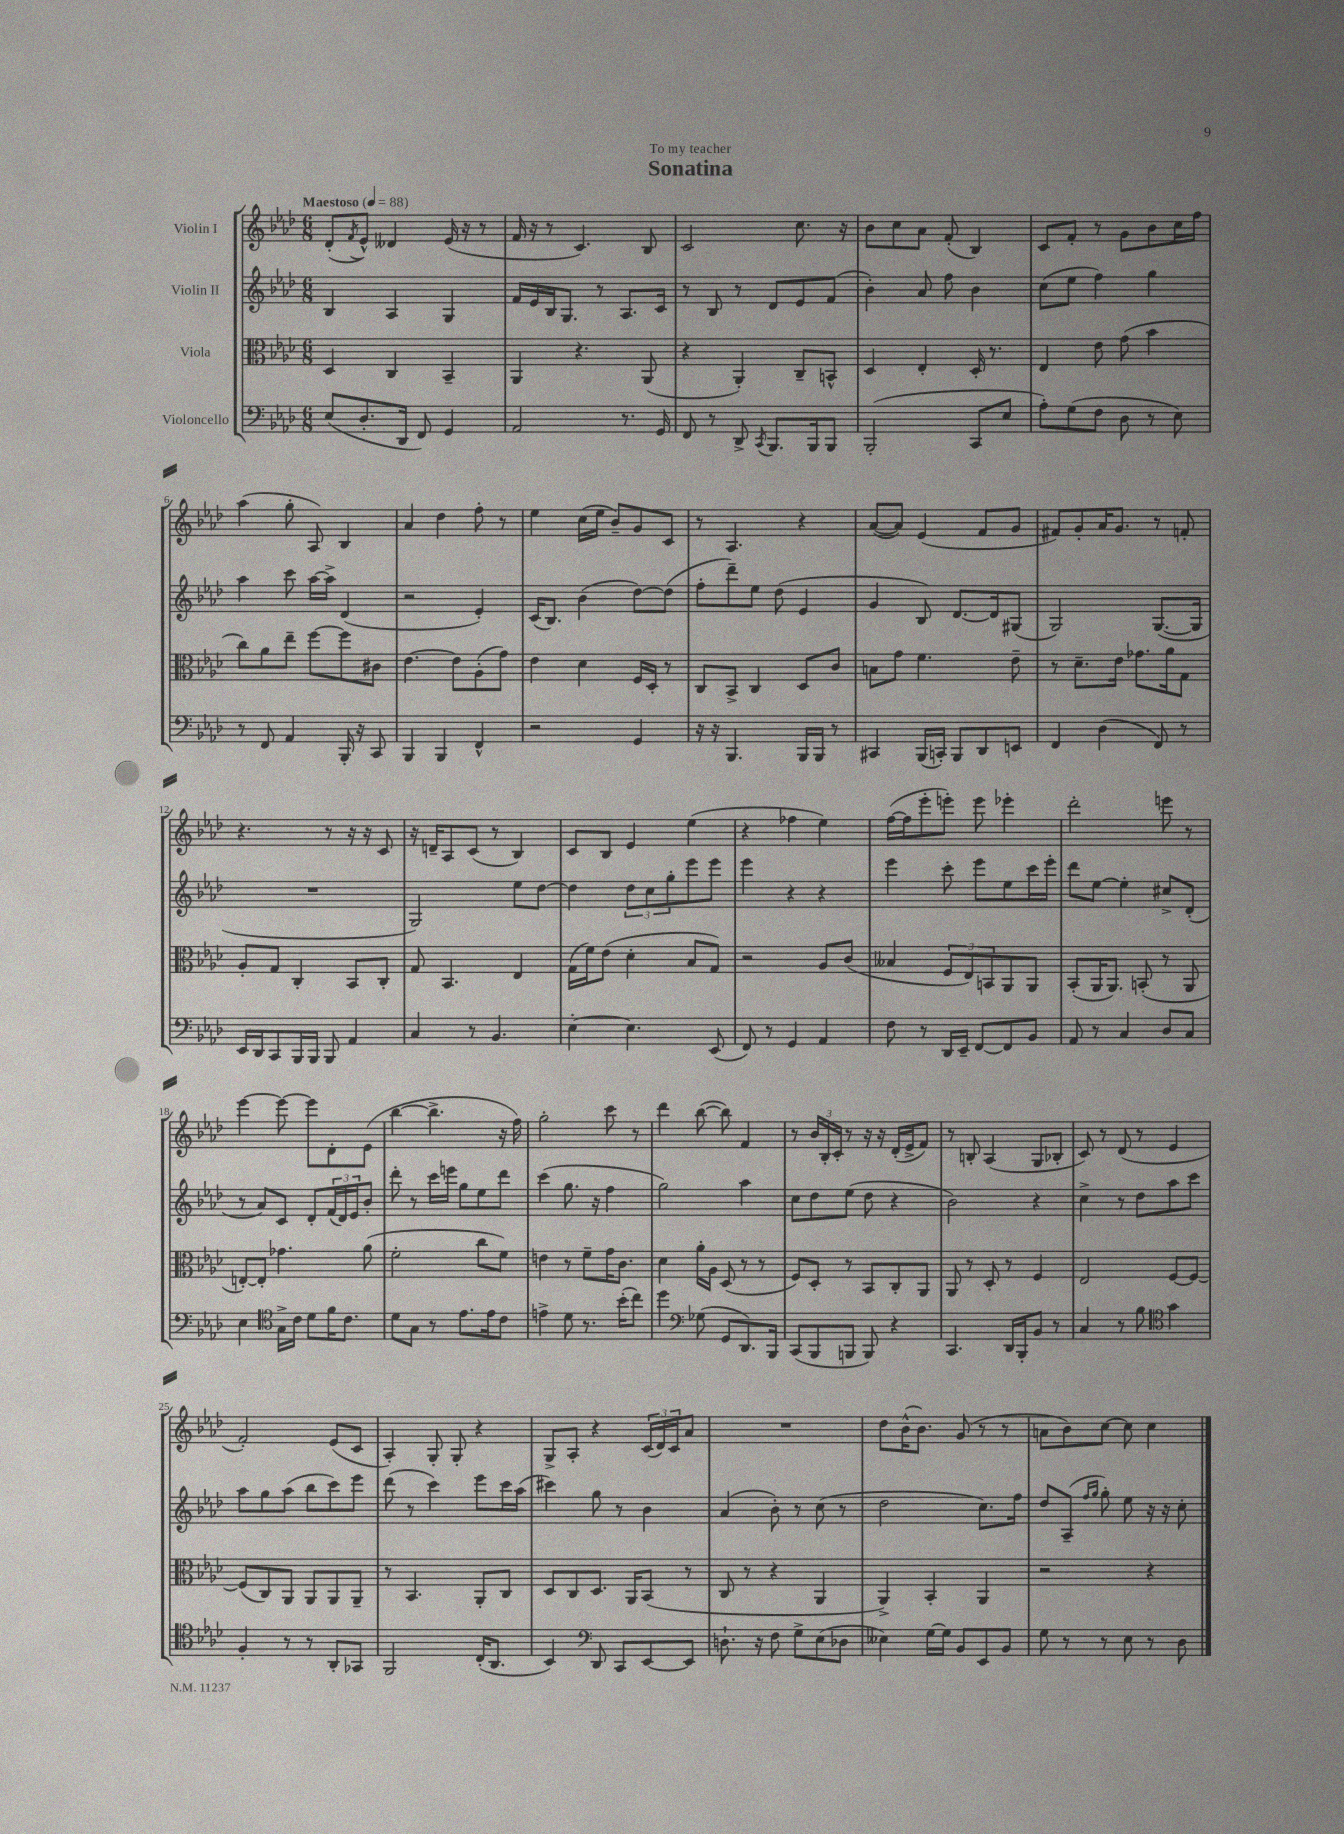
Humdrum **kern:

**kern	**kern	**kern	**kern
*staff4	*staff3	*staff2	*staff1
*clefF4	*clefC3	*clefG2	*clefG2
*k[b-e-a-d-]	*k[b-e-a-d-]	*k[b-e-a-d-]	*k[b-e-a-d-]
*M6/8	*M6/8	*M6/8	*M6/8
*MM88	*MM88	*MM88	*MM88
(8E-	4D-	4B-	(8d-'
.	.	.	8qf
8.D-'	.	.	8e-^^)
.	4C	4A-	4d--
16DD-	.	.	.
8FF)	.	.	.
4GG	4BB-~	4G	(16e-
.	.	.	16r
.	.	.	8r
=	=	=	=
2AA-	4AA-	16f	16f
.	.	16e-	16r
.	.	16B-	8r
.	.	8.G	.
.	4.r	.	4.c)
.	.	8r	.
8.r	.	8.A-	.
.	(8AA-	.	8B-
16GG	.	16c	.
=	=	=	=
8FF	4r	8r	2c
8r	.	8B-	.
8DD-^	4AA-')	8r	.
8qCC	.	.	.
8.BBB-	.	8d-	.
.	8C~	8e-	8.cc
16BBB-	.	.	.
8BBB-	8BB^^	(8f	.
.	.	.	16r
=	=	=	=
(2BBB-'	4D-	4b-')	8b-
.	.	.	8cc
.	4E-'	8a-	8a-
.	.	8ff	(8f'
8CC	16D-'	4b-	4B-)
.	8.r	.	.
8E-	.	.	.
=	=	=	=
8A-')	4E-	(8cc	8c
(8G	.	8ee-	8f'
8F	8e-	4ff)	8r
8D-	(8g	.	8g
8r	4b-	4gg	8b-
8E-)	.	.	16cc
.	.	.	16ff
=	=	=	=
8r	8cc)	4aa-	(4aa-
8FF	8a-	.	.
4AA-	8ee-~	8ccc	8gg'
.	[8ff	[16aa-	8A-)
.	.	16aa-^]	.
16BBB-'	8ff]	(4d-	4B-
16r	.	.	.
8CC	8c#	.	.
=	=	=	=
4BBB-	[4.e-	2r	4a-
4BBB-	.	.	4dd-
.	8e-]	.	.
4FF^^	(8A-'	4e-')	8ff'
.	8g)	.	8r
=	=	=	=
2r	4e-	(16c	4ee-
.	.	8.B-)	.
.	4d-	(4b-	(16cc
.	.	.	16ee-
.	.	.	8b-~)
4GG	16F	[8dd-)	8g
.	16D-'	.	.
.	8r	(8dd-]	8c
=	=	=	=
16r	8C	8ff'	8r
16r	.	.	.
4.BBB-	8BB-^	8ddd-~)	4.A-
.	4C	8ee-	.
.	.	(8dd-	.
16BBB-	8D-	4e-	4r
16BBB-	.	.	.
8r	8c	.	.
=	=	=	=
4CC#	8B	4g	([8a-
.	8g	.	8a-])
(16BBB-	4.f	8B-)	(4e-
16CC')	.	.	.
8BBB-	.	[8.d-	.
8DD-	.	.	8f
.	.	16d-]	.
8EE	8e-~	(8G#	8g
=	=	=	=
4FF	8r	2G)	8f#)
.	8.d-~	.	8g'
(4D-	.	.	16a-
.	16e-	.	8.g
.	8.g-	.	.
8FF)	.	([8.G	8r
.	16a-	.	.
8r	8G	.	8f'
.	.	16G]	.
=	=	=	=
16EE-	8A-'	2.r	4.r
16DD-	.	.	.
8CC	8G	.	.
16BBB-	4C'	.	.
16BBB-	.	.	.
8BBB-	.	.	8r
4AA-	8BB-	.	16r
.	.	.	16r
.	8C'	.	8c
=	=	=	=
4C	8G	2G)	16r
.	.	.	16d~
.	4.BB-	.	8A-
8r	.	.	(8c
4.BB-	.	.	8r
.	4E-	8ee-	4B-)
.	.	[8dd-	.
=	=	=	=
[4E-'	(16G	4dd-]	8c
.	16f)	.	.
.	(8e-	.	8B-
4.E-]	4d-'	12dd-	4e-
.	.	12cc	.
.	.	12gg'	.
.	8B-	8eee-	(4ee-
(8EE-	8G)	8eee-	.
=	=	=	=
8FF)	2r	4eee-	4r
8r	.	.	.
4GG	.	4r	4ff-
4AA-	8A-	4r	4ee-)
.	(8c	.	.
=	=	=	=
8F	4B--	4eee-	([16ff
.	.	.	16ff]
8r	.	.	8eee-'
16DD-	12F	8ccc'	8eee')
16EE-~	.	.	.
.	12E-)	.	.
[8FF	.	8eee-	8eee
.	12BB	.	.
8FF]	8AA-	8ee-	4eee-'
8BB-	8AA-	16ccc	.
.	.	16eee-'	.
=	=	=	=
8AA-	(8BB-'	8ddd-	2ddd-'
8r	16AA-	[8ee-	.
.	8.AA-)	.	.
4C	.	4ee-']	.
.	(8BB'	.	.
8D-	8r	8cc#^	8eee
8C	8AA-	(8d-'	8r
=	=	=	=
4E-	[8E')	8r	[4eee-
.	8E']	8a-)	.
*clefC4	*	*	*
16G^	4.g-	8c	8eee-_
16c	.	.	.
8d-	.	8d-'	8eee-]
16f	.	(24f	8d-'
.	.	24d-)	.
8.c	.	.	.
.	.	24e-	.
.	(8a-	8b-'	(8e-
=	=	=	=
8d-	2f'	8ddd-'	[4bb-
8G	.	8r	.
8r	.	16ccc	4.bb-^]
.	.	16eee	.
8.e-	.	8gg	.
.	8cc	8ee-	.
16e-	.	.	.
8c	8f)	8ddd-	16r
.	.	.	16ff)
=	=	=	=
4e^	4e	(4ccc	2gg'
8d-	8r	8.gg	.
8.r	8f~	.	.
.	.	16r	.
.	16g	4ff	8ccc
(16b-'	8.c	.	.
8cc)	.	.	8r
=	=	=	=
4dd-	4d-	2gg)	4ddd-
*clefF4	*	*	*
(8G-	16a-'	.	([8bb-
.	16A-	.	.
8GG	(8D-	.	8bb-])
8.DD-)	8r	4aa-	4f
.	8r	.	.
16BBB-	.	.	.
=	=	=	=
(8CC	8F)	8cc	8r
8BBB-	8D-'	8dd-	24b-
.	.	.	24B-'
.	.	.	24c'
8BBB	8r	(8ee-	8r
8BBB)	8BB-	8dd-	16r
.	.	.	16r
4r	8C'	4r	(16d-'
.	.	.	16e-^
.	8AA-	.	8f)
=	=	=	=
4.CC	8AA-	2b-)	8r
.	8r	.	8B'
.	8D-'	.	(4A-
16DD-	8r	.	.
16BBB-'	.	.	.
8BB-	4F	4r	8G
8r	.	.	8B-'
=	=	=	=
4C	2E-	4cc^	8c)
.	.	.	8r
8r	.	8r	(8d-
8B-	.	8dd-	8r
*clefC4	*	*	*
4g	[8F	8aa-	4e-
.	8F_	8ccc	.
=	=	=	=
4F'	(8F]	8aa-	2f')
.	8C)	8gg	.
8r	8AA-	(8aa-	.
8r	8AA-	8bb-	.
8AA-'	8AA-	8ccc)	(8e-
8GG-	8AA-~	8eee-	8c
=	=	=	=
2FF	8r	(8ddd-	4A-')
.	4.BB-	8r	.
.	.	4ccc)	8G'
.	.	.	8G'
(16C'	8AA-'	8eee-	4r
8.AA-	.	.	.
.	8C	16ccc	.
.	.	(16aa-	.
=	=	=	=
4BB-)	8D-	4ccc#)	8G^
.	8C	.	8A-'
*clefF4	*	*	*
8DD-	8.D-	8gg	4r
8CC	.	8r	.
.	16AA-	.	.
[8EE-	(8BB-	4b-	(24c
.	.	.	24d-)
.	.	.	24c
8EE-]	8r	.	8a-
=	=	=	=
8.D`	8C	(4a-	2.r
.	8r	.	.
16r	.	.	.
8F	4r	8b-')	.
8G^	.	8r	.
(8E-	4AA-	(8cc	.
8D-	.	8r	.
=	=	=	=
4E--)	4AA-^)	2dd-	8dd-
.	.	.	(16b-^^
.	.	.	8.b-)
[16G	4BB-'	.	.
16G]	.	.	.
8BB-	.	.	(8g
8EE-	4AA-	8.cc)	8r
8BB-	.	.	8r
.	.	16ff	.
=	=	=	=
8G	2r	8dd-	8a
8r	.	(8A-~	8b-)
.	.	16qqff	.
.	.	16qqgg	.
8r	.	8gg')	[8cc
8E-	.	8ee-	8cc]
8r	4r	16r	4cc
.	.	16r	.
8D-	.	8cc'	.
==	==	==	==
*-	*-	*-	*-
